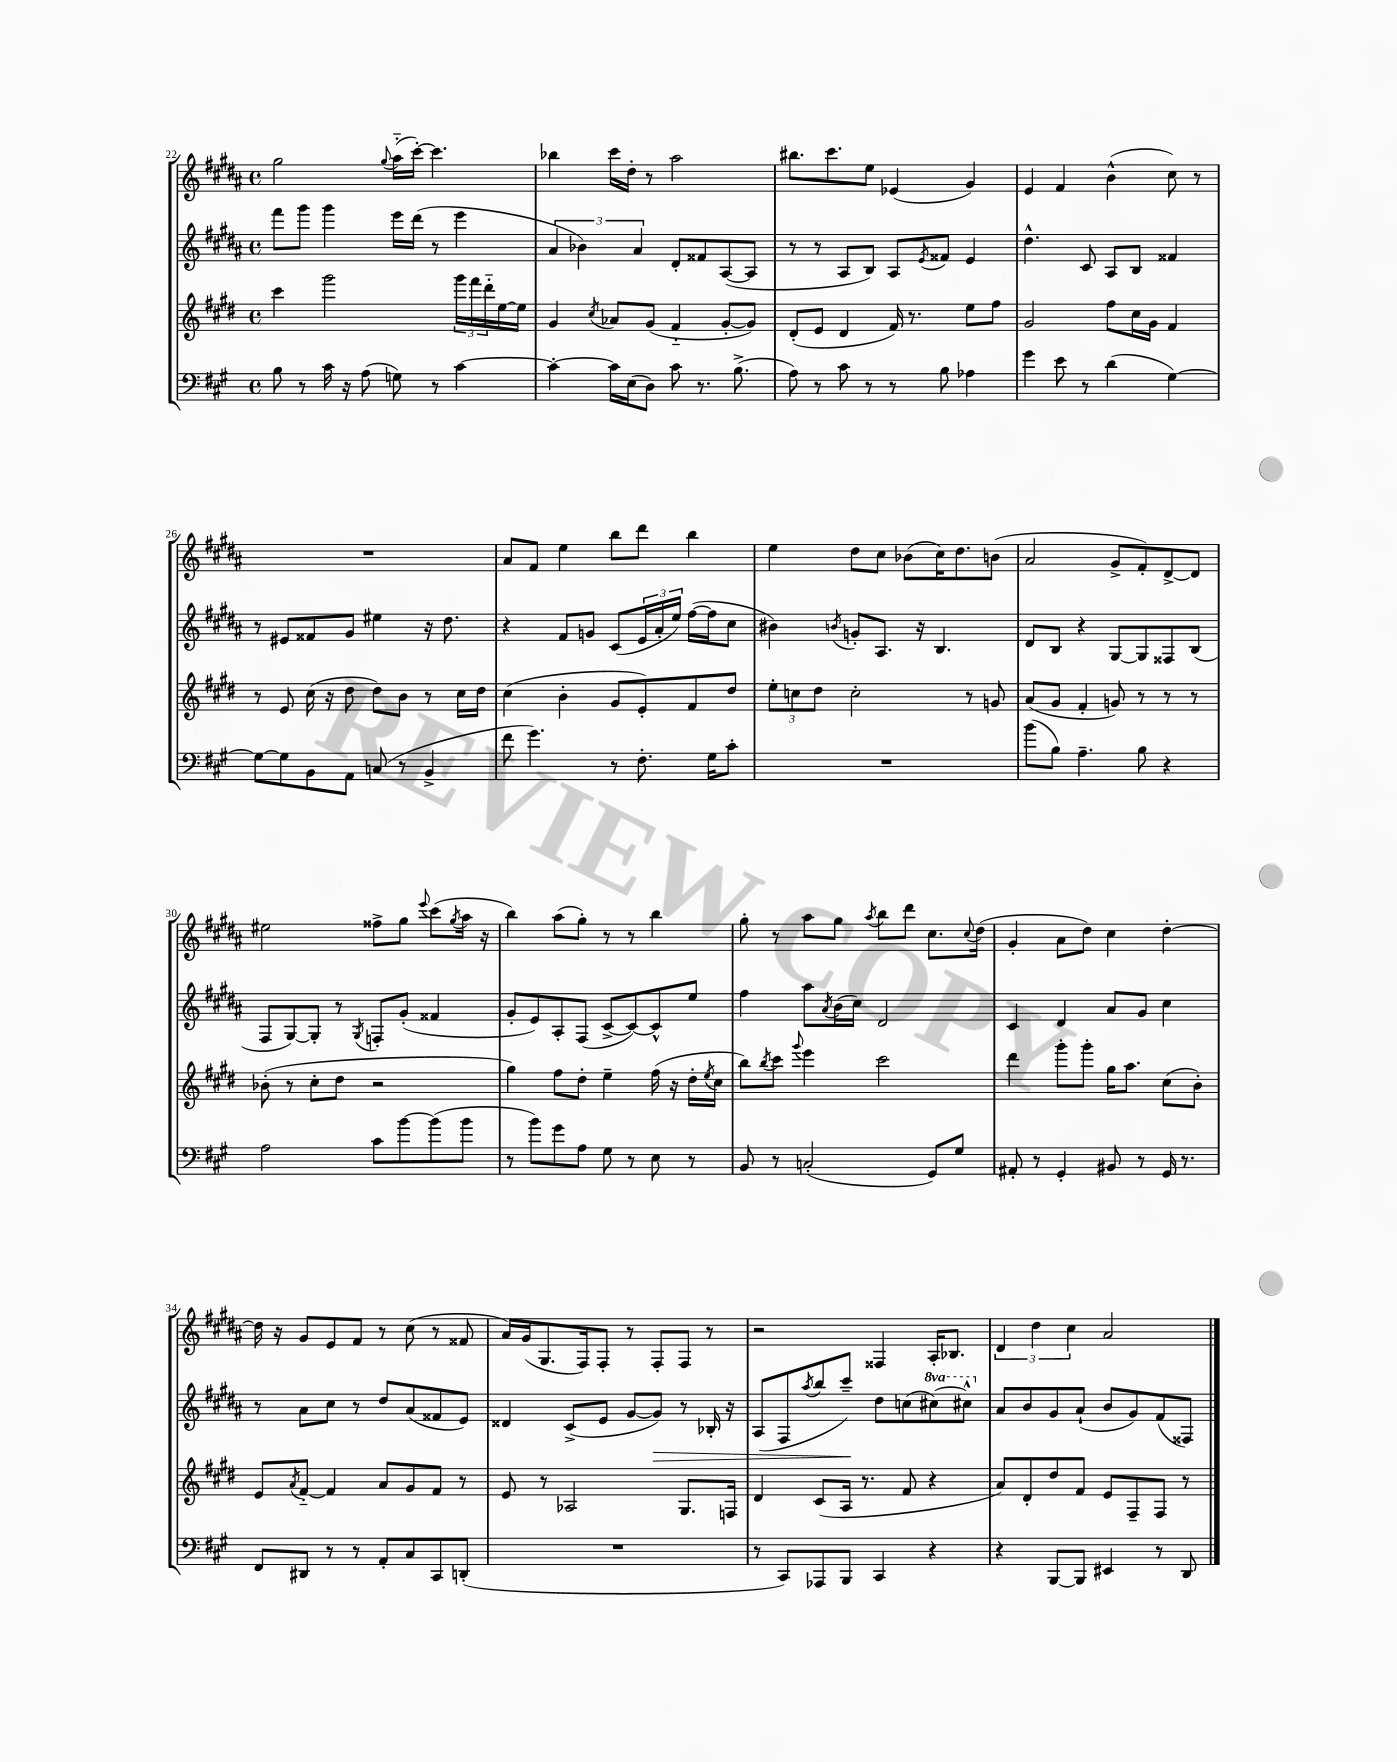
<<
\new StaffGroup <<
\new Staff = "s0" {
    \clef treble \key b \major \defaultTimeSignature \time 4/4
    gis''2 \appoggiatura { gis''8 } ais''16-_( cis'''16~-.) cis'''4. |
    bes''4 cis'''16 dis''16-. r8 ais''2 |
    bis''8. cis'''8. e''8 ees'4( gis'4) |
    e'4 fis'4 b'4-^( cis''8) r8 |
    R1 |
    ais'8 fis'8 e''4 b''8 dis'''8 b''4 |
    e''4 dis''8 cis''8 bes'8( cis''16) dis''8. b'8( |
    ais'2 gis'8-> fis'8-.) dis'8~-> dis'8 |
    eis''2 fisis''8-> gis''8 \appoggiatura { e'''8 } cis'''8( \acciaccatura { gis''8 } ais''16 r16 |
    b''4) ais''8( gis''8-.) r8 r8 b''4 |
    gis''8-. r8 ais''8 gis''8 \acciaccatura { ais''8 } b''8 dis'''8 cis''8. \appoggiatura { cis''8 } dis''16( |
    gis'4-. ais'8 dis''8) cis''4 dis''4~-. |
    dis''16 r16 gis'8 e'8 fis'8 r8 cis''8( r8 fisis'8 |
    ais'16) gis'16( gis8. fis16) fis8-. r8 fis8-. fis8 r8 |
    r2 fisis4 ais16-. bes8. |
    \tuplet 3/2 { dis'4 dis''4 cis''4 } ais'2 \bar "|." |
}
\new Staff = "s1" {
    \clef treble \key b \major \defaultTimeSignature \time 4/4 \set Staff.ottavationMarkups = #ottavation-simple-ordinals
    fis'''8 gis'''8 gis'''4 e'''16 dis'''16( r8 e'''4 |
    \tuplet 3/2 { ais'4 bes'4) ais'4 } dis'8-. fisis'8 ais8~( ais8 |
    r8 r8 ais8 b8) ais8 \acciaccatura { e'8 } fisis'8 e'4 |
    dis''4.-^ cis'8 ais8 b8 fisis'4 |
    r8 eis'8 fisis'8 gis'8 eis''4 r16 dis''8. |
    r4 fis'8 g'8 cis'8( \tuplet 3/2 { e'16 ais'16-. e''16) } fis''16~( fis''16 cis''8 |
    bis'4) \acciaccatura { b'8 } g'8-. ais8. r16 b4. |
    dis'8 b8 r4 gis8~ gis8 fisis8 b8( |
    fis8 gis8~) gis8-. r8 \acciaccatura { gis8 } f8-. gis'8-.( fisis'4 |
    gis'8-. e'8) ais8-. fis8( cis'8~-> cis'8~) cis'8-^ e''8 |
    fis''4 ais''8 \acciaccatura { ais'8 } b'16( cis''16) dis'2 |
    cis'4 dis'4 ais'8 gis'8 cis''4 |
    r8 ais'8 cis''8 r8 dis''8 ais'8( fisis'8 e'8) |
    disis'4 cis'8->( e'8 gis'8~ gis'8\>) r8 bes16-. r16 |
    ais8( fis8 \acciaccatura { ais''8 } b''8 cis'''8--\!) dis''8 c''8( \ottava #1 cis'''!8~) cis'''!8-^ \ottava #0 |
    ais'8 b'8 gis'8 ais'8-!( b'8 gis'8) fis'8( fisis8) \bar "|." |
}
\new Staff = "s2" {
    \clef treble \key e \major \defaultTimeSignature \time 4/4
    cis'''4 gis'''2 \tuplet 3/2 { gis'''16 fis'''16 dis'''16-_ } e''16~ e''16 |
    gis'4 \acciaccatura { cis''8 } aes'8 gis'8( fis'4-_ gis'8~-. gis'8) |
    dis'8-.( e'8 dis'4 fis'16) r8. e''8 fis''8 |
    gis'2 fis''8 cis''16 gis'16 fis'4 |
    r8 e'8 cis''16( r16 dis''8 dis''8) b'8 r8 cis''16 dis''16 |
    cis''4( b'4-. gis'8 e'8-.) fis'8 dis''8 |
    \tuplet 3/2 { e''8-. c''8 dis''8 } c''2-. r8 g'8 |
    a'8( gis'8 fis'4-. g'8) r8 r8 r8 |
    bes'8-.( r8 cis''8-. dis''8 r2 |
    gis''4) fis''8 dis''8-. e''4-- fis''16( r16 dis''16-. \acciaccatura { e''8 } cis''16 |
    b''8) \acciaccatura { b''8 } cis'''8 \appoggiatura { gis'''8 } e'''4 cis'''2 |
    dis'''4 gis'''8-. gis'''8-. gis''16 a''8. cis''8( b'8-.) |
    e'8 \acciaccatura { a'8 } fis'8~-_ fis'4 a'8 gis'8 fis'8 r8 |
    e'8 r8 aes2 gis8. f16 |
    dis'4 cis'8( a16 r8. fis'8 r4 |
    a'8) dis'8-. dis''8 fis'8 e'8 fis8-- fis8 r8 \bar "|." |
}
\new Staff = "s3" {
    \clef bass \key a \major \defaultTimeSignature \time 4/4
    b8 r8 cis'16 r16 a8( g8) r8 cis'4~ |
    cis'4~-. cis'16 e16( d8) cis'8 r8. b8.->( |
    a8) r8 cis'8 r8 r8 b8 aes4 |
    gis'4 e'8 r8 d'4( gis4~) |
    gis8~ gis8 b,8 a,8 c8( r8 b,4-> |
    fis'8 gis'4.) r8 fis8.-. gis16 cis'8-. |
    R1 |
    b'8( b8) a4.-- b8 r4 |
    a2 cis'8 b'8~ b'8( b'8 |
    r8 b'8) gis'8 a8 gis8 r8 e8 r8 |
    b,8 r8 c2-.( gis,8) gis8 |
    ais,8-. r8 gis,4-. bis,8 r8 gis,16 r8. |
    fis,8 dis,8 r8 r8 a,8-. cis8 cis,8 d,8-.( |
    R1 |
    r8 cis,8) aes,,8 b,,8 cis,4 r4 |
    r4 b,,8~ b,,8 eis,4 r8 d,8 \bar "|." |
}
>>
>>
\layout { \context { \Score currentBarNumber = #22 } }
